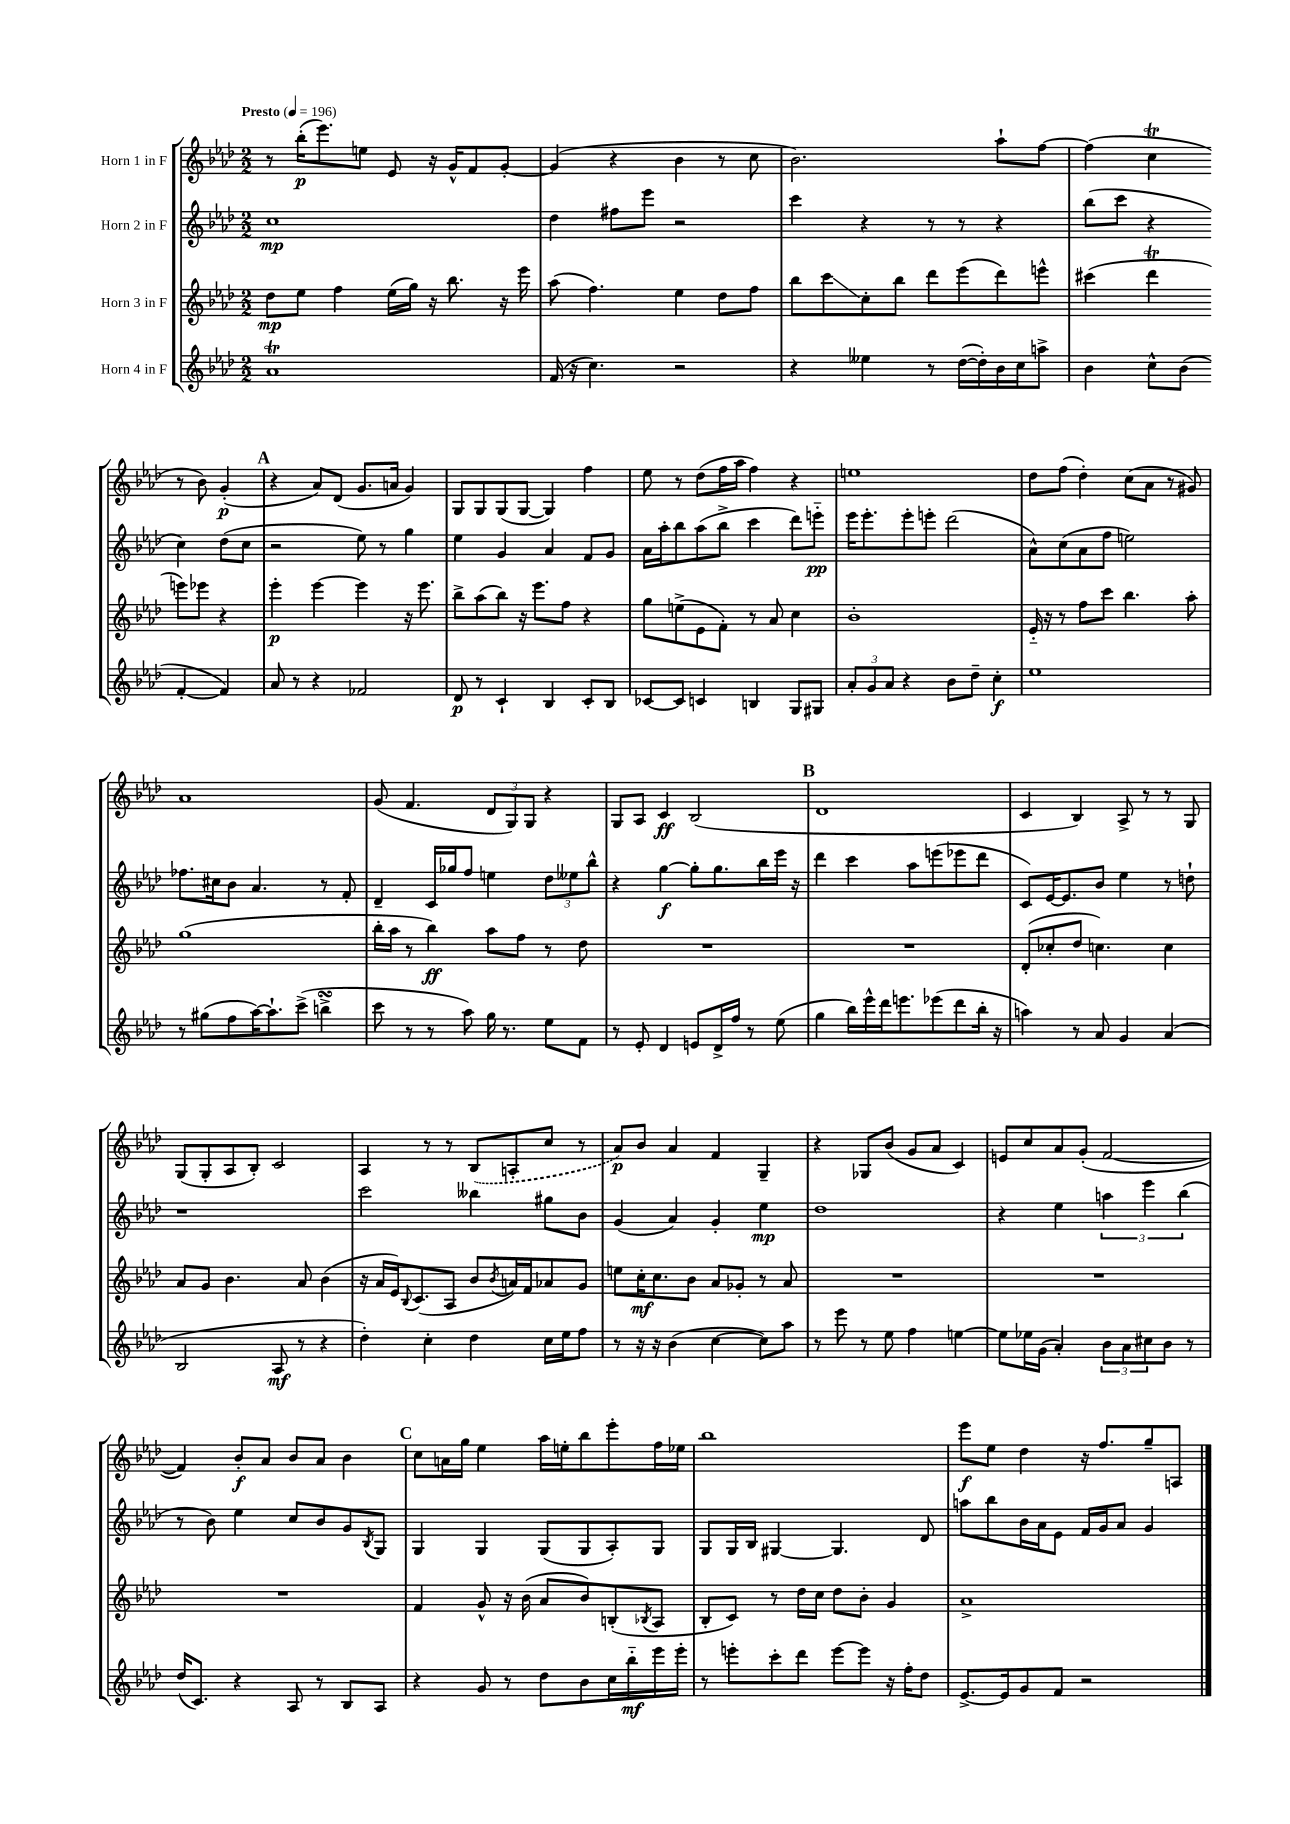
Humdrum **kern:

**kern	**kern	**kern	**kern
*staff4	*staff3	*staff2	*staff1
*clefG2	*clefG2	*clefG2	*clefG2
*k[b-e-a-d-]	*k[b-e-a-d-]	*k[b-e-a-d-]	*k[b-e-a-d-]
*M2/2	*M2/2	*M2/2	*M2/2
*MM196	*MM196	*MM196	*MM196
1a-	8dd-\L	1cc	8r
.	8ee-\J	.	(16bb-'\LK
.	.	.	8.eee-\)
.	4ff\	.	.
.	.	.	8ee\J
.	(16ee-\LL	.	8e-/
.	16gg\JJ)	.	.
.	16r	.	16r
.	8.bb-\	.	16g^^/LK
.	.	.	8f/
.	16r	.	[8g'/J
.	16eee-\	.	.
=	=	=	=
(16f/	(8aa-\	4dd-\	(4g/]
16r	.	.	.
4.cc\)	4.ff\)	.	.
.	.	8ff#\L	4r
.	.	8eee-\J	.
2r	4ee-\	2r	4b-\
.	8dd-\L	.	8r
.	8ff\J	.	8cc\
=	=	=	=
4r	8bb-\L	4ccc\	2.b-\)
.	8ccc\	.	.
4ee--\	8cc'\	4r	.
.	8bb-\J	.	.
8r	8ddd-\L	8r	.
([16dd-\LL	(8eee-\	8r	.
16dd-'\])	.	.	.
16b-\	8ddd-\)	4r	8aa-`\L
16cc\J	.	.	.
8aa^\J	8eee^^\J	.	[8ff\J
=	=	=	=
4b-\	(4ccc#\	(8bb-\L	(4ff\]
.	.	8ccc\J	.
8cc^^\L	4ddd-\	4r	4cc\
(8b-\J	.	.	.
[4f'/	8eee\L)	4cc\)	8r
.	8eee-\J	.	8b-\)
4f/])	4r	(8dd-\L	(4g'/
.	.	8cc\J	.
=	=	=	=
8a-/	4eee-'\	2r	4r
8r	.	.	.
4r	[4eee-\	.	8a-/L)
.	.	.	(8d-/J
2f-/	4eee-\]	8ee-\)	8.g/L
.	.	8r	.
.	.	.	16a/Jk
.	16r	4gg\	4g/)
.	8.eee-\	.	.
=	=	=	=
8d-/	8bb-^\L	4ee-\	8G/L
8r	(8aa-\	.	8G/
4c`/	8bb-\J)	4g/	(8G/
.	16r	.	[8G/J
.	8.eee-\L	.	.
4B-/	.	4a-/	4G/])
.	8ff\J	.	.
8c'/L	4r	8f/L	4ff\
8B-/J	.	8g/J	.
=	=	=	=
[8c-/L	8gg\L	16a-\LL	8ee-\
.	.	16aa-'\J	.
8c-/]J	(8ee^\	8bb-\	8r
4c/	8e-\	(8aa-\	(8dd-\L
.	8f'\J)	8bb-^\J	16ff\L
.	.	.	16aa-\JJ
4B/	8r	4ccc\	4ff\)
.	8a-/	.	.
8G/L	4cc\	8ddd-\L)	4r
8G#/J	.	8eee'~\J	.
=	=	=	=
12a-'/L	1b-'	16eee-\LK	1ee
.	.	8.eee-'\	.
12g/	.	.	.
12a-/J	.	.	.
4r	.	8eee-'\	.
.	.	8eee'\J	.
8b-\L	.	(2ddd-\	.
8dd-~\J	.	.	.
4cc'\	.	.	.
=	=	=	=
1ee-	16e-'~/	8a-^^\L)	8dd-\L
.	16r	.	.
.	8r	(8cc\	(8ff\J
.	8ff\L	8a-\	4dd-'\)
.	8ccc\J	8ff\J	.
.	4.bb-\	2ee\)	(8cc\L
.	.	.	8a-\J
.	.	.	8r
.	8aa-'\	.	8g#/)
=	=	=	=
8r	(1gg	8.ff-\L	1a-
(8gg#\L	.	.	.
.	.	16cc#\k	.
8ff\	.	8b-\J	.
[16aa-\K)	.	4.a-/	.
8.aa-`\]	.	.	.
(8ccc^\J	.	.	.
4bb^\	.	8r	.
.	.	8f'/	.
=	=	=	=
8ccc\	16bb-'\LL	4d-~/	(8g/
.	16aa-\JJ	.	.
8r	8r	.	4.f/
8r	4bb-\)	16c/LL	.
.	.	16gg-/J	.
8aa-\)	.	8ff/J	.
16gg\	8aa-\L	4ee\	12d-/L
8.r	.	.	.
.	.	.	12G/)
.	8ff\J	.	.
.	.	.	12G/J
8ee-\L	8r	12dd-\L	4r
.	.	12ee--\	.
8f\J	8dd-\	.	.
.	.	12bb-^^\J	.
=	=	=	=
8r	1r	4r	8G/L
8e-'/	.	.	8A-/J
4d-/	.	[4gg\	4c/
8e/L	.	8gg'\]L	(2B-/
16d-^/L	.	8.gg\	.
16ff/JJ	.	.	.
8r	.	.	.
.	.	16bb-\L	.
(8ee-\	.	16eee-\JJ	.
.	.	16r	.
=	=	=	=
4gg\	1r	4ddd-\	1d-
16bb-\LL)	.	4ccc\	.
16eee-^^\	.	.	.
16ddd-\J	.	.	.
8.eee\	.	.	.
.	.	8aa-\L	.
(8eee-\	.	(8eee\	.
8ddd-\	.	8eee-\	.
16bb-'\Jk	.	8ddd-\J	.
16r	.	.	.
=	=	=	=
4aa\)	(8d-'/L	8c/L)	4c/
.	8cc-'/	[16e-/K	.
.	.	8.e-/]	.
8r	8dd-/J	.	4B-/)
8a-/	4.cc\)	8b-/J	.
4g/	.	4ee-\	8A-^/
.	.	.	8r
(4a-/	4cc\	8r	8r
.	.	8dd`\	8G/
=	=	=	=
2B-/	8a-/L	1r	(8G/L
.	8g/J	.	8G'/
.	4.b-\	.	8A-/
.	.	.	8B-'/J)
8A-/	.	.	2c/
8r	8a-/	.	.
4r	(4b-\	.	.
=	=	=	=
4dd-'\)	16r	2ccc\	4A-/
.	16a-/LL	.	.
.	16e-/J)	.	.
.	8qqB-/	.	.
.	(8.c/	.	.
4cc'\	.	.	8r
.	8A-/J	.	8r
4dd-\	8b-/L	4bb--\	(8B-/L
.	8qb-/	.	.
.	16a/L)	.	8A'/
.	16f/J	.	.
16cc\LL	8a-/	8gg#\L	8cc/J
16ee-\J	.	.	.
8ff\J	8g/J	8b-\J	8r
=	=	=	=
8r	8ee\L	(4g/	8a-/L)
16r	16cc'\K	.	8b-/J
16r	8.cc\	.	.
(4b-\	.	4a-/)	4a-/
.	8b-\J	.	.
[4cc\	8a-/L	4g'/	4f/
.	8g-'/J	.	.
8cc\]L)	8r	4ee-\	4G~/
8aa-\J	8a-/	.	.
=	=	=	=
8r	1r	1dd-	4r
8eee-\	.	.	.
8r	.	.	8G-/L
8ee-\	.	.	(8b-/J
4ff\	.	.	8g/L
.	.	.	8a-/J
[4ee\	.	.	4c/)
=	=	=	=
8ee\]L	1r	4r	8e/L
16ee-\L	.	.	8cc/
(16g\JJ	.	.	.
4a-'/)	.	4ee-\	8a-/
.	.	.	(8g'/J
12b-\L	.	6aa\	[2f/
12a-\	.	.	.
12cc#\	.	6eee-\	.
8b-\J	.	.	.
.	.	(6bb-\	.
8r	.	.	.
=	=	=	=
(16dd-/LK	1r	8r	4f/])
8.c/J)	.	.	.
.	.	8b-\)	.
4r	.	4ee-\	8b-'/L
.	.	.	8a-/J
8A-/	.	8cc/L	8b-/L
8r	.	8b-/	8a-/J
8B-/L	.	8g/	4b-\
.	.	8qB-/	.
8A-/J	.	8G/J	.
=	=	=	=
4r	4f/	4G/	8cc\L
.	.	.	16a\L
.	.	.	16gg\JJ
8g/	8g^^/	4G/	4ee-\
8r	16r	.	.
.	(16b-\	.	.
8dd-\L	8a-/L	(8G/L	16aa-\LL
.	.	.	16ee'\J
8b-\	8b-/)	8G/	8bb-\
16cc\L	(8B'/	8A-'/)	8eee-'\
16bb-'~\	.	.	.
.	8qB-/	.	.
16eee-\	8A-/J	8G/J	16ff\L
16eee-'\JJ	.	.	16ee-\JJ
=	=	=	=
8r	8B-'/L	8G/L	1bb-
8eee'\L	8c/J)	16G/L	.
.	.	16B-/JJ	.
8ccc'\	8r	[4G#/	.
8ddd-\J	16dd-\LL	.	.
.	16cc\JJ	.	.
[8eee\L	8dd-\L	4.G#/]	.
8eee\]J	8b-'\J	.	.
16r	4g/	.	.
16ff'\LK	.	.	.
8dd-\J	.	8d-/	.
=	=	=	=
[8.e-^/L	1a-^	8aa\L	8eee-\L
.	.	8bb-\	8ee-\J
16e-/]k	.	.	.
8g/	.	16b-\L	4dd-\
.	.	16a-\J	.
8f/J	.	8e-\J	.
2r	.	16f/LL	16r
.	.	16g/J	8.ff/L
.	.	8a-/J	.
.	.	4g/	8gg~/
.	.	.	8A/J
==	==	==	==
*-	*-	*-	*-
